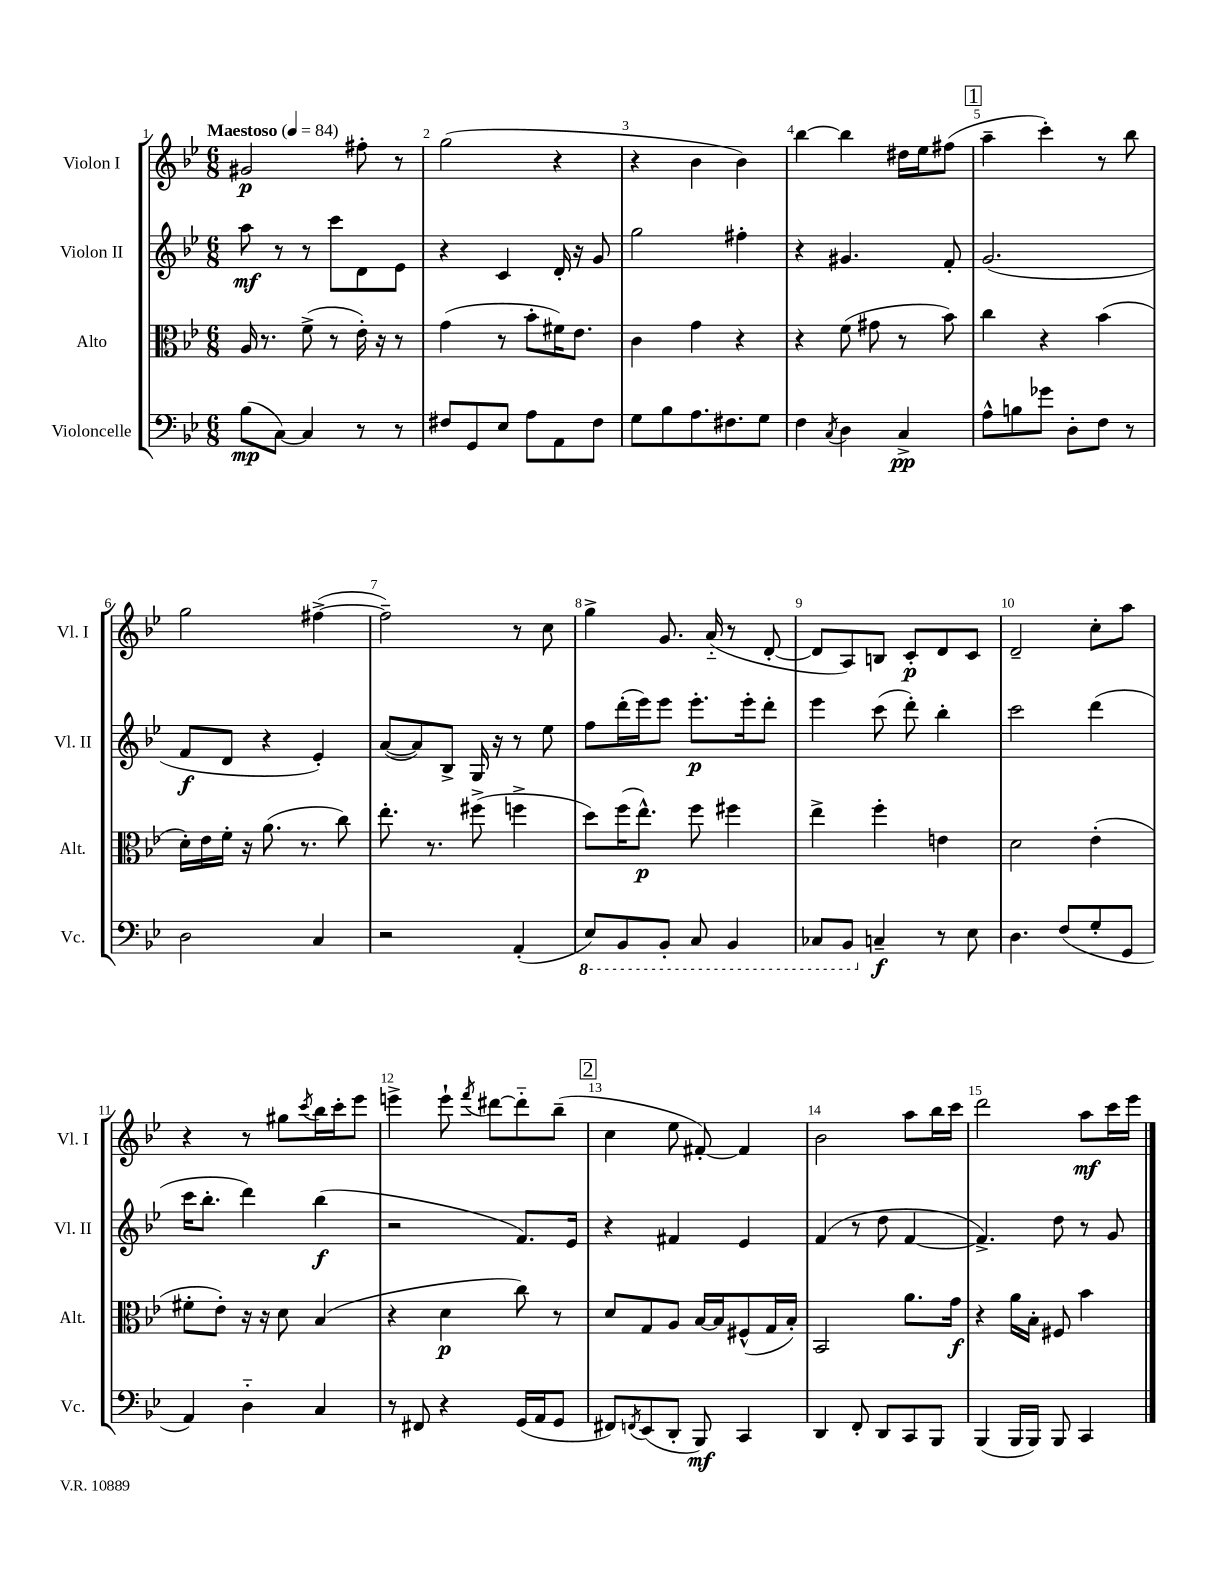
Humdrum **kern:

**kern	**kern	**kern	**kern
*staff4	*staff3	*staff2	*staff1
*clefF4	*clefC3	*clefG2	*clefG2
*k[b-e-]	*k[b-e-]	*k[b-e-]	*k[b-e-]
*M6/8	*M6/8	*M6/8	*M6/8
*MM84	*MM84	*MM84	*MM84
(8B-\L	16A/	8aa\	2g#/
.	8.r	.	.
[8C\J)	.	8r	.
4C/]	(8f^\	8r	.
.	8r	8ccc\L	.
8r	16e-'\)	8d\	8ff#'\
.	16r	.	.
8r	8r	8e-\J	8r
=	=	=	=
8F#/L	(4g\	4r	(2gg\
8GG/	.	.	.
8E-/J	8r	4c/	.
8A\L	8b-'\L	.	.
8AA\	16f#\K)	16d'/	4r
.	8.e-\J	16r	.
8F#\J	.	8g/	.
=	=	=	=
8G\L	4c\	2gg\	4r
8B-\	.	.	.
8.A\	4g\	.	4b-\
8.F#\	.	.	.
.	4r	4ff#'\	4b-\)
8G\J	.	.	.
=	=	=	=
4F\	4r	4r	[4bb-\
8qC/	.	.	.
4D\	(8f\	4.g#/	4bb-\]
.	8g#\	.	.
4C^/	8r	.	16dd#\LL
.	.	.	16ee-\J
.	8b-\)	8f'/	(8ff#\J
=	=	=	=
8A^^\L	4cc\	(2.g/	4aa~\
8B\	.	.	.
8g-\J	4r	.	4ccc'\)
8D'\L	.	.	.
8F\J	(4b-\	.	8r
8r	.	.	8bb-\
=	=	=	=
2D\	16d'\LL)	8f/L	2gg\
.	16e-\	.	.
.	16f'\JJ	8d/J	.
.	16r	.	.
.	(8.a\	4r	.
.	8.r	.	.
4C/	.	4e-'/)	([4ff#^\
.	8cc\)	.	.
=	=	=	=
2r	8.ee-'\	([8a/L	2ff#~\])
.	.	8a/])	.
.	8.r	.	.
.	.	8B-^/J	.
.	(8ff#^\	16G/	.
.	.	16r	.
(4AA'/	4ff^\	8r	8r
.	.	8ee-\	8cc\
=	=	=	=
8EE-/L)	8dd\L)	8ff\L	4gg^\
8BBB-/	(16ff\K	(16ddd'\L	.
.	8.ee-^^\J)	16eee-\J)	.
8BBB-'/J	.	8eee-\J	8.g/
8CC/	8ff\	8.eee-'\L	.
.	.	.	(16a'~/
4BBB-/	4ff#\	.	8r
.	.	16eee-'\k	.
.	.	8ddd'\J	[8d'/
=	=	=	=
8CC-/L	4ee-^\	4eee-\	8d/]L
8BBB-/J	.	.	8A/)
4C~/	4ff'\	(8ccc\	8B/J
.	.	8ddd'\)	8c'/L
8r	4e\	4bb-'\	8d/
8E-\	.	.	8c/J
=	=	=	=
4.D\	2d\	2ccc\	2d~/
(8F/L	.	.	.
8G'/	(4e-'\	(4ddd\	8cc'\L
8GG/J	.	.	8aa\J
=	=	=	=
4AA/)	8f#'\L	16ccc\LK	4r
.	.	8.bb-'\J	.
.	8e-'\J)	.	.
4D'~\	16r	4ddd\)	8r
.	16r	.	.
.	8d\	.	8gg#\L
.	.	.	8qccc/
4C/	(4B-/	(4bb-\	16bb-\L
.	.	.	16ccc'\J
.	.	.	8eee-\J
=	=	=	=
8r	4r	2r	4eee^\
8FF#/	.	.	.
4r	4d\	.	8eee`\
.	.	.	8qfff/
.	.	.	[8ddd#\L
(16GG/LL	8cc\)	8.f/L)	8ddd#'~\]
16AA/J	.	.	.
8GG/J	8r	.	(8bb-~\J
.	.	16e-/Jk	.
=	=	=	=
8FF#/L)	8d/L	4r	4cc\
8qFF/	.	.	.
(8EE-/	8G/	.	.
8DD'/J	8A/J	4f#/	8ee-\
8BBB-/)	[16B-/LL	.	[8f#'/)
.	16B-/]J	.	.
4CC/	(8F#^^/	4e-/	4f#/]
.	16G/L	.	.
.	16B-'/JJ)	.	.
=	=	=	=
4DD/	2BB-/	(4f/	2b-\
8FF'/	.	8r	.
8DD/L	.	8dd\	.
8CC/	8.a\L	[4f/	8aa\L
8BBB-/J	.	.	16bb-\L
.	16g\Jk	.	16ccc\JJ
=	=	=	=
(4BBB-/	4r	4.f^/])	2ddd\
16BBB-/LL	16a\LL	.	.
16BBB-/JJ)	16B-'\JJ	.	.
8BBB-/	8F#/	8dd\	.
4CC/	4b-\	8r	8aa\L
.	.	8g/	16ccc\L
.	.	.	16eee-\JJ
==	==	==	==
*-	*-	*-	*-
